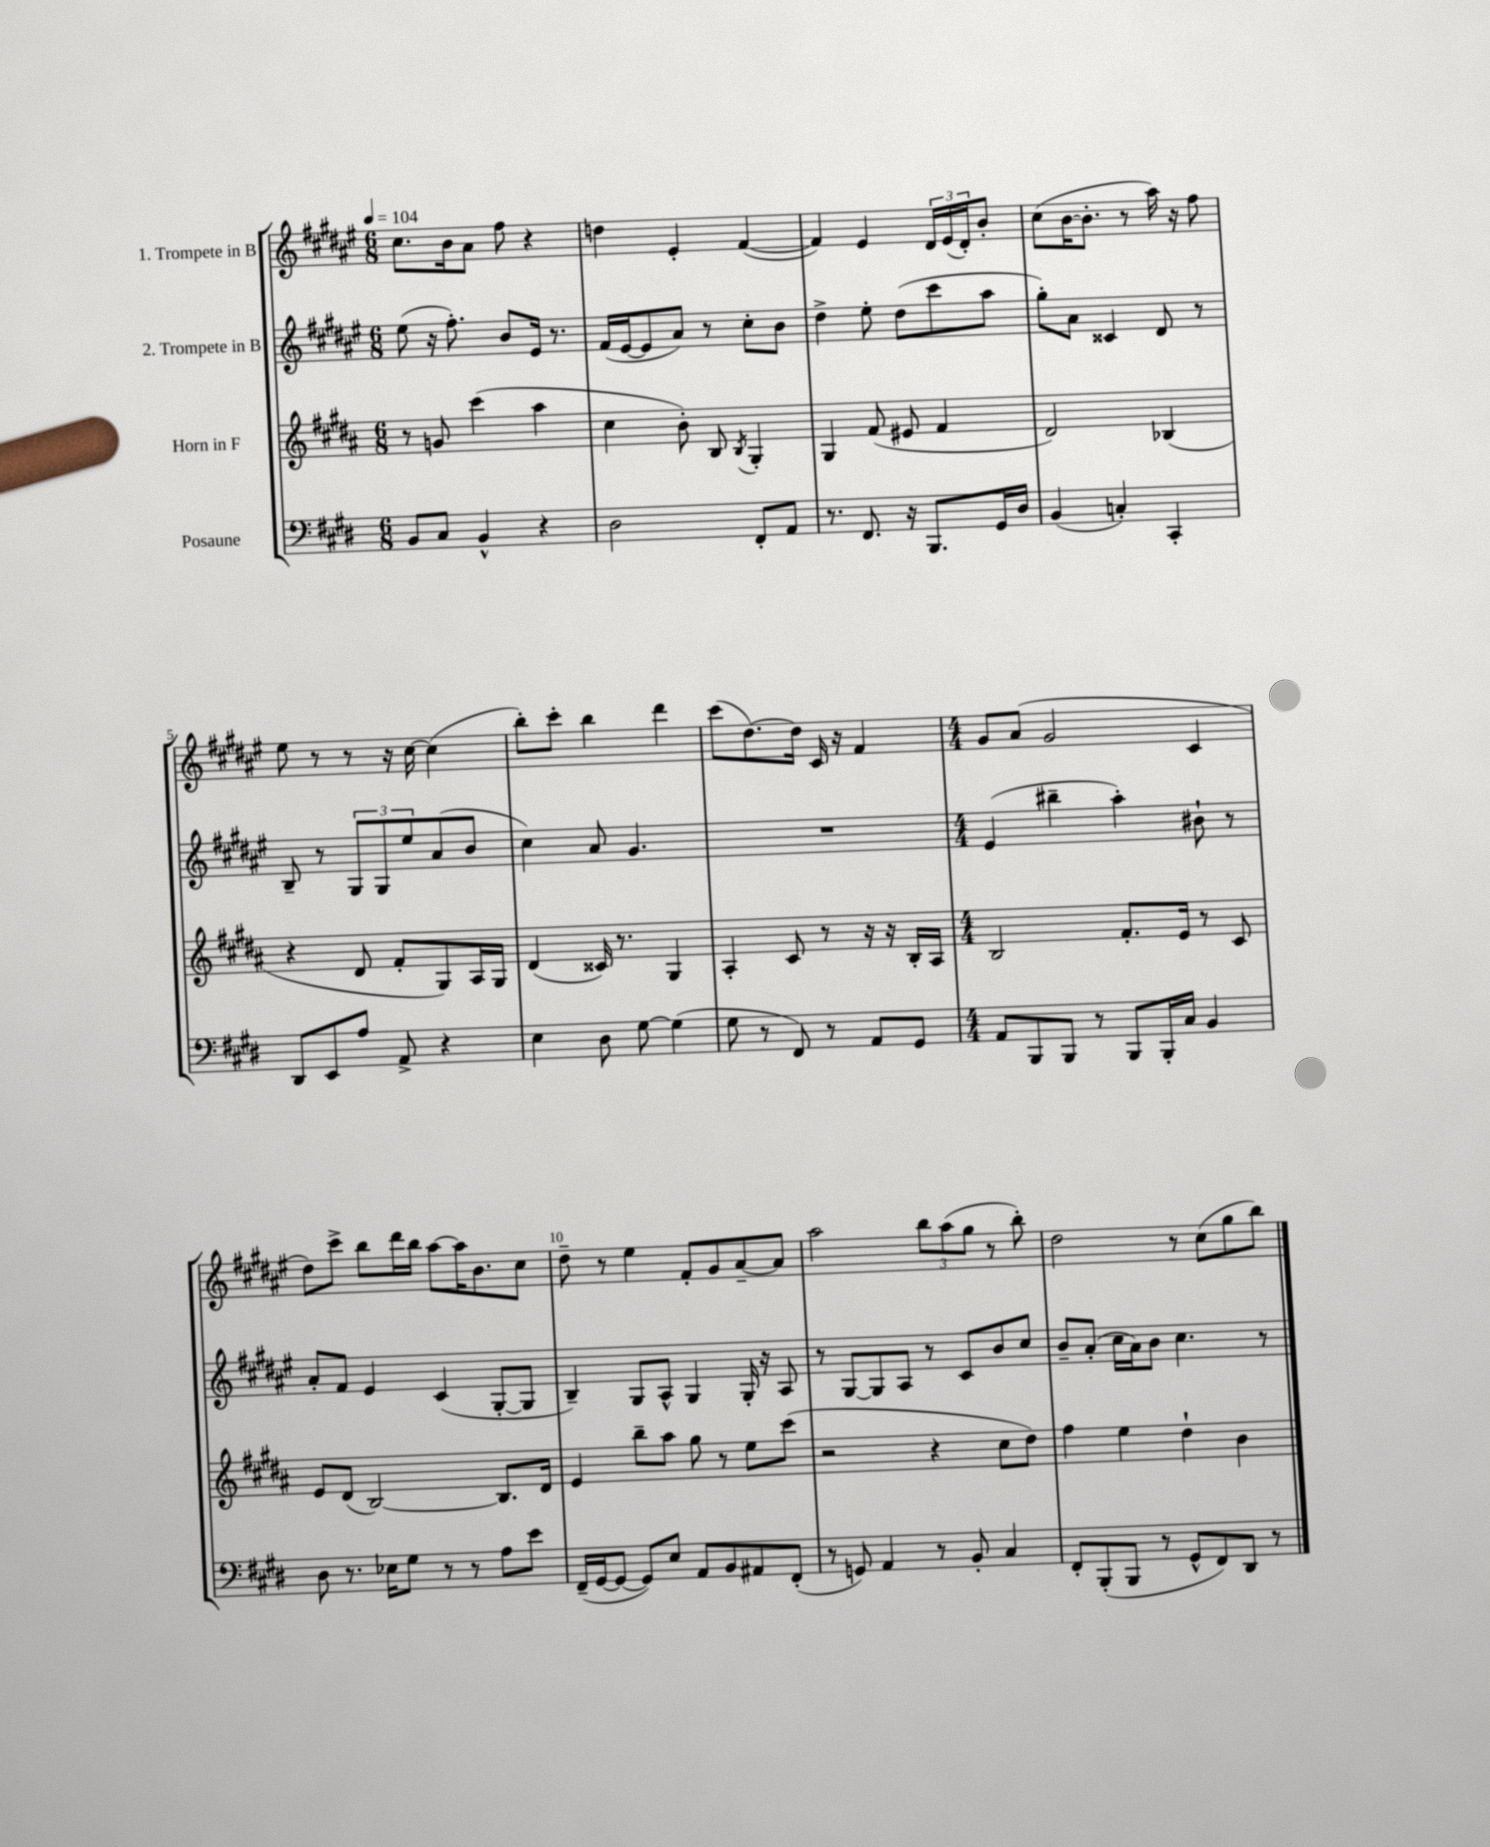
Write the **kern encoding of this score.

**kern	**kern	**kern	**kern
*staff4	*staff3	*staff2	*staff1
*clefF4	*clefG2	*clefG2	*clefG2
*k[f#c#g#d#]	*k[f#c#g#d#a#]	*k[f#c#g#d#a#e#]	*k[f#c#g#d#a#e#]
*M6/8	*M6/8	*M6/8	*M6/8
*MM104	*MM104	*MM104	*MM104
8BB/L	8r	(8ee#\	8.cc#\L
8C#/J	8g/	16r	.
.	.	8.ff#'\)	16b\k
4BB^^/	(4ccc#\	.	8a#\J
.	.	8b/L	8ff#\
4r	4aa#\	16e#/Jk	4r
.	.	8.r	.
=	=	=	=
2D#\	4cc#\	(16f#/LL	4dd\
.	.	[16e#/J	.
.	.	8e#/]	.
.	8b'\)	8a#/J)	4e#'/
.	8B/	8r	.
.	8qB/	.	.
8FF#'/L	4G#'/	8cc#'\L	([4f#/
8AA/J	.	8b\J	.
=	=	=	=
8.r	4G#/	4dd#^\	4f#/])
8.FF#/	.	.	.
.	(8f#/	8ee#'\	4e#/
16r	8e#/	(8dd#\L	.
8.BBB/L	.	.	.
.	4f#/	8ccc#\	24d#/LL
.	.	.	(24e#/
.	.	.	24d#'/J)
16GG#/L	.	8aa#\J	8b'/J
16D#/JJ	.	.	.
=	=	=	=
(4BB/	2d#/)	8gg#'\L)	(8cc#\L
.	.	8a#\J	[16b\K
.	.	.	8.b'\]J
4C'/)	.	4c##/	.
.	.	.	8r
4CC#'/	(4B-/	8d#/	16aa#\)
.	.	.	16r
.	.	8r	8ff#\
=	=	=	=
8DD#/L	4r	8B~/	8ee#\
8EE/	.	8r	8r
8A/J	8d#/	12G#/L	8r
.	.	12G#/	.
8AA^/	8f#'/L	.	16r
.	.	12ee#/	.
.	.	.	[16cc#\
4r	8G#/)	(8a#/	(4cc#\]
.	16A#/L	8b/J	.
.	16G#/JJ	.	.
=	=	=	=
4E\	(4d#/	4cc#\)	8bb'\L)
.	.	.	8ccc#'\J
8D#\	16c##/)	8a#/	4bb\
.	8.r	.	.
[8G#\	.	4.g#/	.
(4G#\]	4G#/	.	4ddd#\
=	=	=	=
8G#\	4A#'/	2.r	(8ccc#\L
8r	.	.	[8.dd#\)
8FF#/)	8c#/	.	.
.	.	.	16dd#\]Jk
8r	8r	.	16c#/
.	.	.	16r
8AA/L	16r	.	4f#/
.	16r	.	.
8GG#/J	16B'/LL	.	.
.	16A#/JJ	.	.
=	=	=	=
*M4/4	*M4/4	*M4/4	*M4/4
8AA/L	2B/	(4e#/	8g#/L
8BBB/	.	.	(8a#/J
8BBB/J	.	4bb#~\	2g#/
8r	.	.	.
8BBB/L	8.f#'/L	4aa#'\)	.
16BBB'/L	.	.	.
16C#/JJ	16e/Jk	.	.
4BB/	8r	8b#`\	4c#/
.	8c#/	8r	.
=	=	=	=
8D#\	8e/L	8a#'/L	8dd#\L)
8.r	(8d#/J	8f#/J	8ccc#^\J
.	[2B/)	4e#/	8bb\L
16E-\LK	.	.	.
8G#\J	.	.	16ddd#\L
.	.	.	16bb\JJ
8r	.	(4c#/	[8aa#\L
8r	.	.	16aa#\]K
.	.	.	8.b\
8A\L	8.B/]L	[8G#'/L	.
8e\J	.	8G#/]J	8cc#\J
.	16d#/Jk	.	.
=	=	=	=
(16FF#~/LL	4e/	4B~/)	8dd#~\
[16GG#/J	.	.	.
8GG#/_J	.	.	8r
8GG#/]L)	8bb~\L	8G#/L	4ee#\
8E/J	8aa#\J	8A#^^/J	.
8AA/L	8gg#\	4G#/	8f#'/L
8BB/	8r	.	8g#/
8AA#/	8ee\L	16G#'/	[8a#~/
.	.	16r	.
(8FF#'/J	(8ccc#\J	8A#/	8a#/]J
=	=	=	=
8r	2r	8r	2aa#\
8GG/)	.	[8G#/L	.
4AA/	.	8G#/]	.
.	.	8A#/J	.
8r	4r	8r	12bb\L
.	.	.	(12aa#\
8BB'/	.	8c#/L	.
.	.	.	12gg#\J
4C#/	8cc#\L	8b/	8r
.	8dd#\J)	8cc#/J	8bb'\)
=	=	=	=
8FF#'/L	4ff#\	8b~/L	2dd#\
(8BBB'/	.	(8a#'/J	.
8BBB/J	4ee\	16cc#\LL	.
.	.	16a#\J)	.
8r	.	8b\J	.
8GG#^^/L	4dd#`\	4.cc#\	8r
8FF#/)	.	.	(8cc#\L
8DD#/J	4b\	.	8gg#\
8r	.	8r	8bb\J)
==	==	==	==
*-	*-	*-	*-
